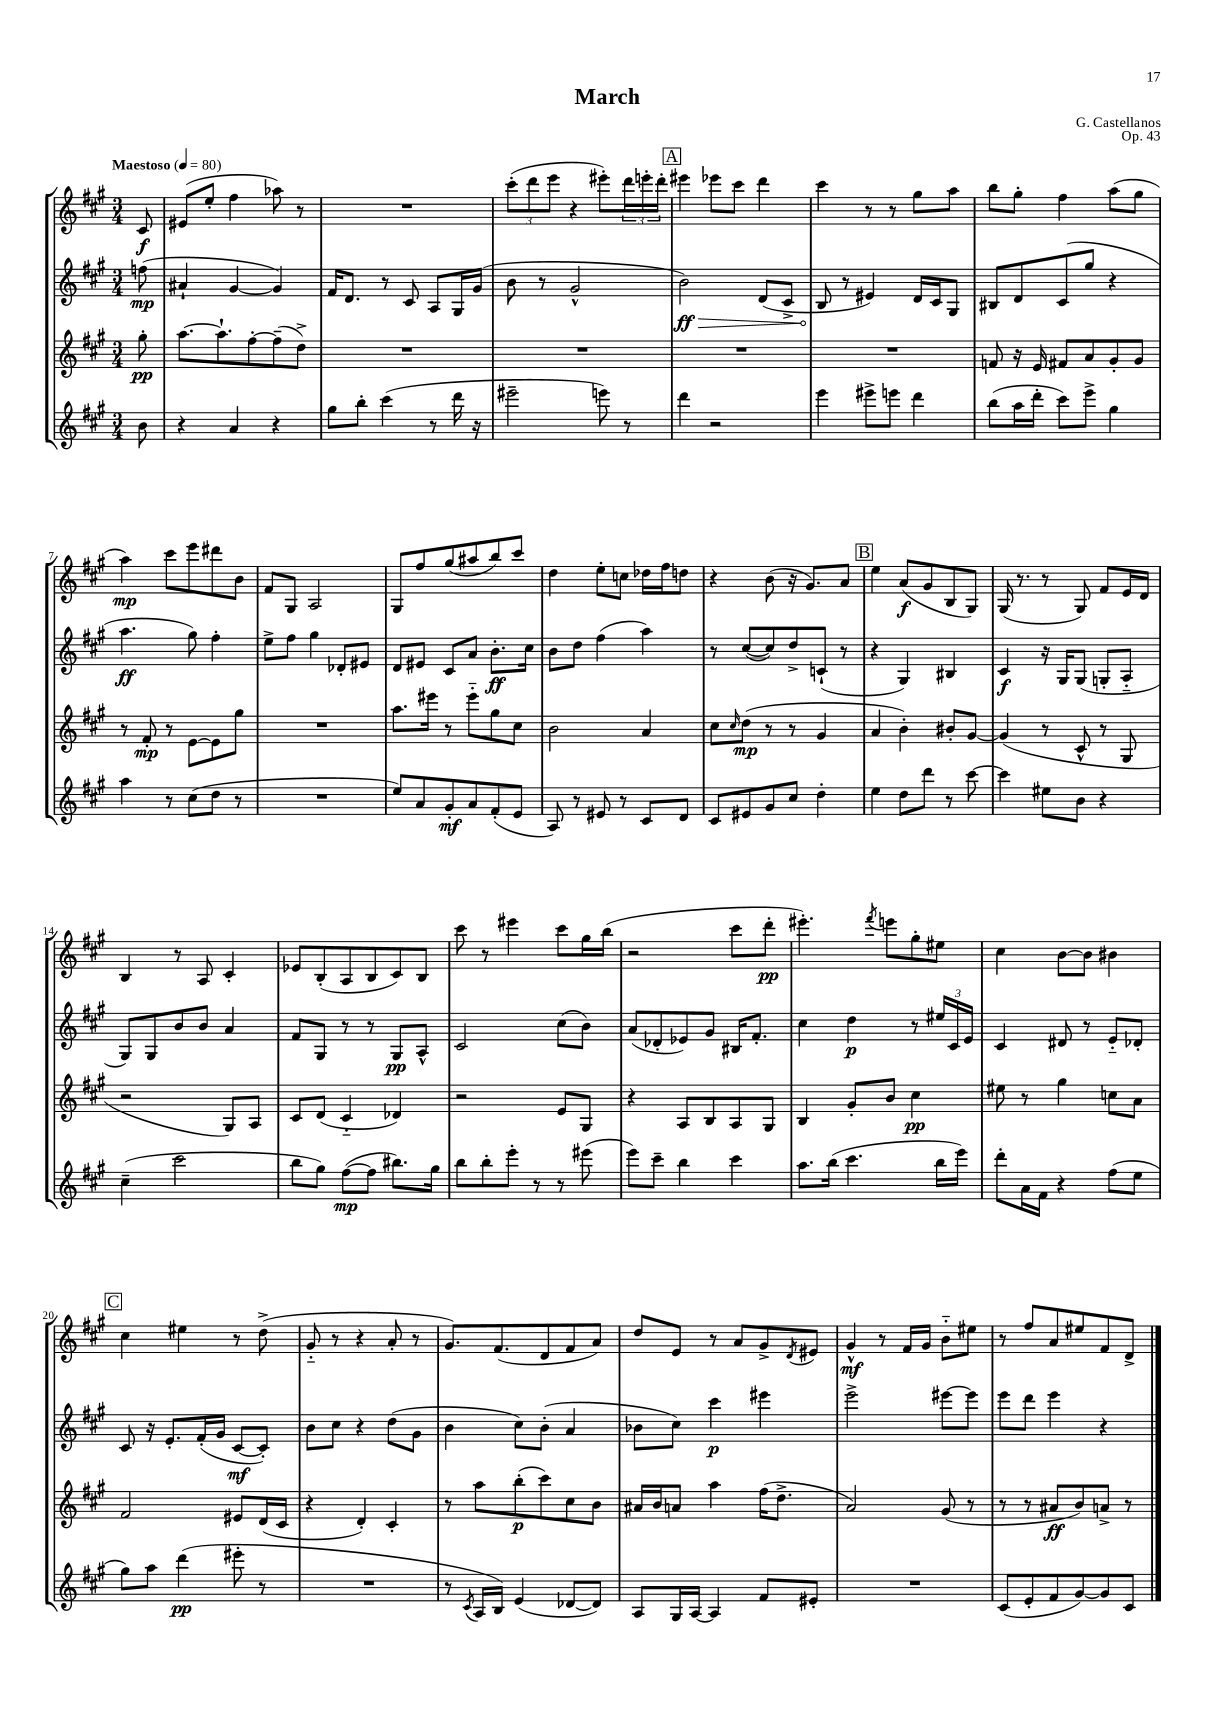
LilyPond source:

\header { title = "March" composer = "G. Castellanos" opus = "Op. 43" }
<<
\new StaffGroup <<
\new Staff = "s0" {
    \clef treble \key a \major \numericTimeSignature \time 3/4 \partial 8 \tempo "Maestoso" 4 = 80
    cis'8\f |
    eis'8( e''8-. fis''4 aes''8) r8 |
    R2. |
    \tuplet 3/2 { cis'''8-.( d'''8 e'''8 } r4 eis'''8-.) \tuplet 3/2 { d'''16 e'''16-. d'''16-. } |
    \mark \markup { \box "A" } eis'''4 ees'''8 cis'''8 d'''4 |
    cis'''4 r8 r8 gis''8 a''8 |
    b''8 gis''8-. fis''4 a''8( gis''8 |
    a''4\mp) cis'''8 e'''8 dis'''8 b'8 |
    fis'8 gis8 a2 |
    gis8 fis''8 gis''8( ais''8 b''8) cis'''8 |
    d''4 e''8-. c''8 des''16 fis''16 d''8 |
    r4 b'8( r16 gis'8.) a'8 |
    \mark \markup { \box "B" } e''4 a'8\f( gis'8 b8 gis8) |
    gis16( r8. r8 gis8) fis'8 e'16 d'16 |
    b4 r8 a8 cis'4-. |
    ees'8 b8-.( a8 b8 cis'8) b8 |
    cis'''8 r8 eis'''4 cis'''8 gis''16 b''16( |
    r2 cis'''8 d'''8-.\pp |
    eis'''4.-.) \acciaccatura { fis'''8 } e'''8 gis''8-. eis''8 |
    cis''4 b'8~ b'8 bis'4 |
    \mark \markup { \box "C" } cis''4 eis''4 r8 d''8->( |
    gis'8-_ r8 r4 a'8-. r8 |
    gis'8.) fis'8.( d'8 fis'8 a'8) |
    d''8 e'8 r8 a'8 gis'8-> \acciaccatura { d'8 } eis'8 |
    gis'4-^\mf r8 fis'16 gis'16 b'8-_ eis''8 |
    r8 fis''8 a'8 eis''8 fis'8 d'8-> \bar "|." |
}
\new Staff = "s1" {
    \clef treble \key a \major \numericTimeSignature \time 3/4 \partial 8
    f''8\mp( |
    ais'4-! gis'4~ gis'4) |
    fis'16 d'8. r8 cis'8 a8 gis16 gis'16( |
    b'8 r8 gis'2-^ |
    \mark \markup { \box "A" } \once \override Hairpin.circled-tip = ##t b'2\ff\>) d'8( cis'8-> |
    b8\! r8 eis'4) d'16 cis'16 gis8 |
    bis8 d'8 cis'8( gis''8 r4 |
    a''4.\ff gis''8) fis''4-. |
    e''8-> fis''8 gis''4 des'8-. eis'8 |
    d'8 eis'8 cis'8 a'8 b'8.-.\ff cis''16 |
    b'8 d''8 fis''4( a''4) |
    r8 cis''8~( cis''8) d''8-> c'8-!( r8 |
    \mark \markup { \box "B" } r4 gis4) bis4 |
    cis'4\f r16 gis16 gis8( g8-. a8-_ |
    gis8) gis8 b'8 b'8 a'4 |
    fis'8 gis8 r8 r8 gis8\pp a8-^ |
    cis'2 cis''8( b'8) |
    a'8( des'8-. ees'8) gis'8 bis16 fis'8.-. |
    cis''4 d''4\p r8 \tuplet 3/2 { eis''16 cis'16 e'16 } |
    cis'4 dis'8 r8 e'8-_ des'8-. |
    \mark \markup { \box "C" } cis'8 r16 e'8.-. fis'16-.( gis'16 cis'8~\mf cis'8-.) |
    b'8 cis''8 r4 d''8( gis'8 |
    b'4 cis''8) b'8-.( a'4 |
    bes'8 cis''8) cis'''4\p eis'''4 |
    e'''2-> eis'''8~ eis'''8 |
    e'''8 d'''8 e'''4 r4 \bar "|." |
}
\new Staff = "s2" {
    \clef treble \key a \major \numericTimeSignature \time 3/4 \partial 8
    gis''8-.\pp |
    a''8.~ a''8.-! fis''8~-. fis''8--( d''8->) |
    R2. |
    R2. |
    \mark \markup { \box "A" } R2. |
    R2. |
    f'8 r16 e'16 fis'8 a'8 gis'8-. gis'8 |
    r8 fis'8-.\mp r8 e'8~ e'8 gis''8 |
    R2. |
    a''8. eis'''16 r8 eis'''8-_ gis''8 cis''8 |
    b'2 a'4 |
    cis''8 \grace { cis''16 } d''8\mp( r8 r8 gis'4 |
    \mark \markup { \box "B" } a'4 b'4-.) bis'8-. gis'8~ |
    gis'4( r8 cis'8-^ r8 gis8 |
    r2 gis8) a8 |
    cis'8 d'8( cis'4-_ des'4) |
    r2 e'8 gis8 |
    r4 a8 b8 a8 gis8 |
    b4 gis'8-. b'8 cis''4\pp |
    eis''8 r8 gis''4 c''8 a'8 |
    \mark \markup { \box "C" } fis'2 eis'8 d'16( cis'16 |
    r4 d'4-.) cis'4-. |
    r8 a''8 b''8-.\p( cis'''8) cis''8 b'8 |
    ais'16 b'16 a'8 a''4 fis''16( d''8.-> |
    a'2) gis'8( r8 |
    r8 r8 ais'8\ff b'8) a'8-> r8 \bar "|." |
}
\new Staff = "s3" {
    \clef treble \key a \major \numericTimeSignature \time 3/4 \partial 8
    b'8 |
    r4 a'4 r4 |
    gis''8 b''8-. cis'''4( r8 d'''16 r16 |
    eis'''2-- e'''8) r8 |
    \mark \markup { \box "A" } d'''4 r2 |
    e'''4 eis'''8-> e'''8 d'''4 |
    b''8( a''16 d'''16-. cis'''8) e'''8-> gis''4 |
    a''4 r8 cis''8( d''8 r8 |
    R2. |
    e''8) a'8 gis'8-.\mf a'8 fis'8-.( e'8 |
    a8) r8 eis'8 r8 cis'8 d'8 |
    cis'8 eis'8 gis'8 cis''8 d''4-. |
    \mark \markup { \box "B" } e''4 d''8 d'''8 r8 cis'''8~ |
    cis'''4 eis''8 b'8 r4 |
    cis''4--( cis'''2 |
    b''8 gis''8) fis''8~\mp( fis''8 bis''8.) gis''16 |
    b''8 b''8-. e'''8-. r8 r8 eis'''8( |
    e'''8) cis'''8-- b''4 cis'''4 |
    a''8. b''16( cis'''4. b''16 e'''16) |
    d'''8-. a'16 fis'16 r4 fis''8( e''8 |
    \mark \markup { \box "C" } gis''8) a''8 d'''4\pp( eis'''8-. r8 |
    R2. |
    r8 \acciaccatura { cis'8 } a16 b16) e'4( des'8~ des'8) |
    a8 gis16 a16~ a4 fis'8 eis'8-. |
    R2. |
    cis'8( e'8-. fis'8 gis'8~) gis'8 cis'8 \bar "|." |
}
>>
>>
